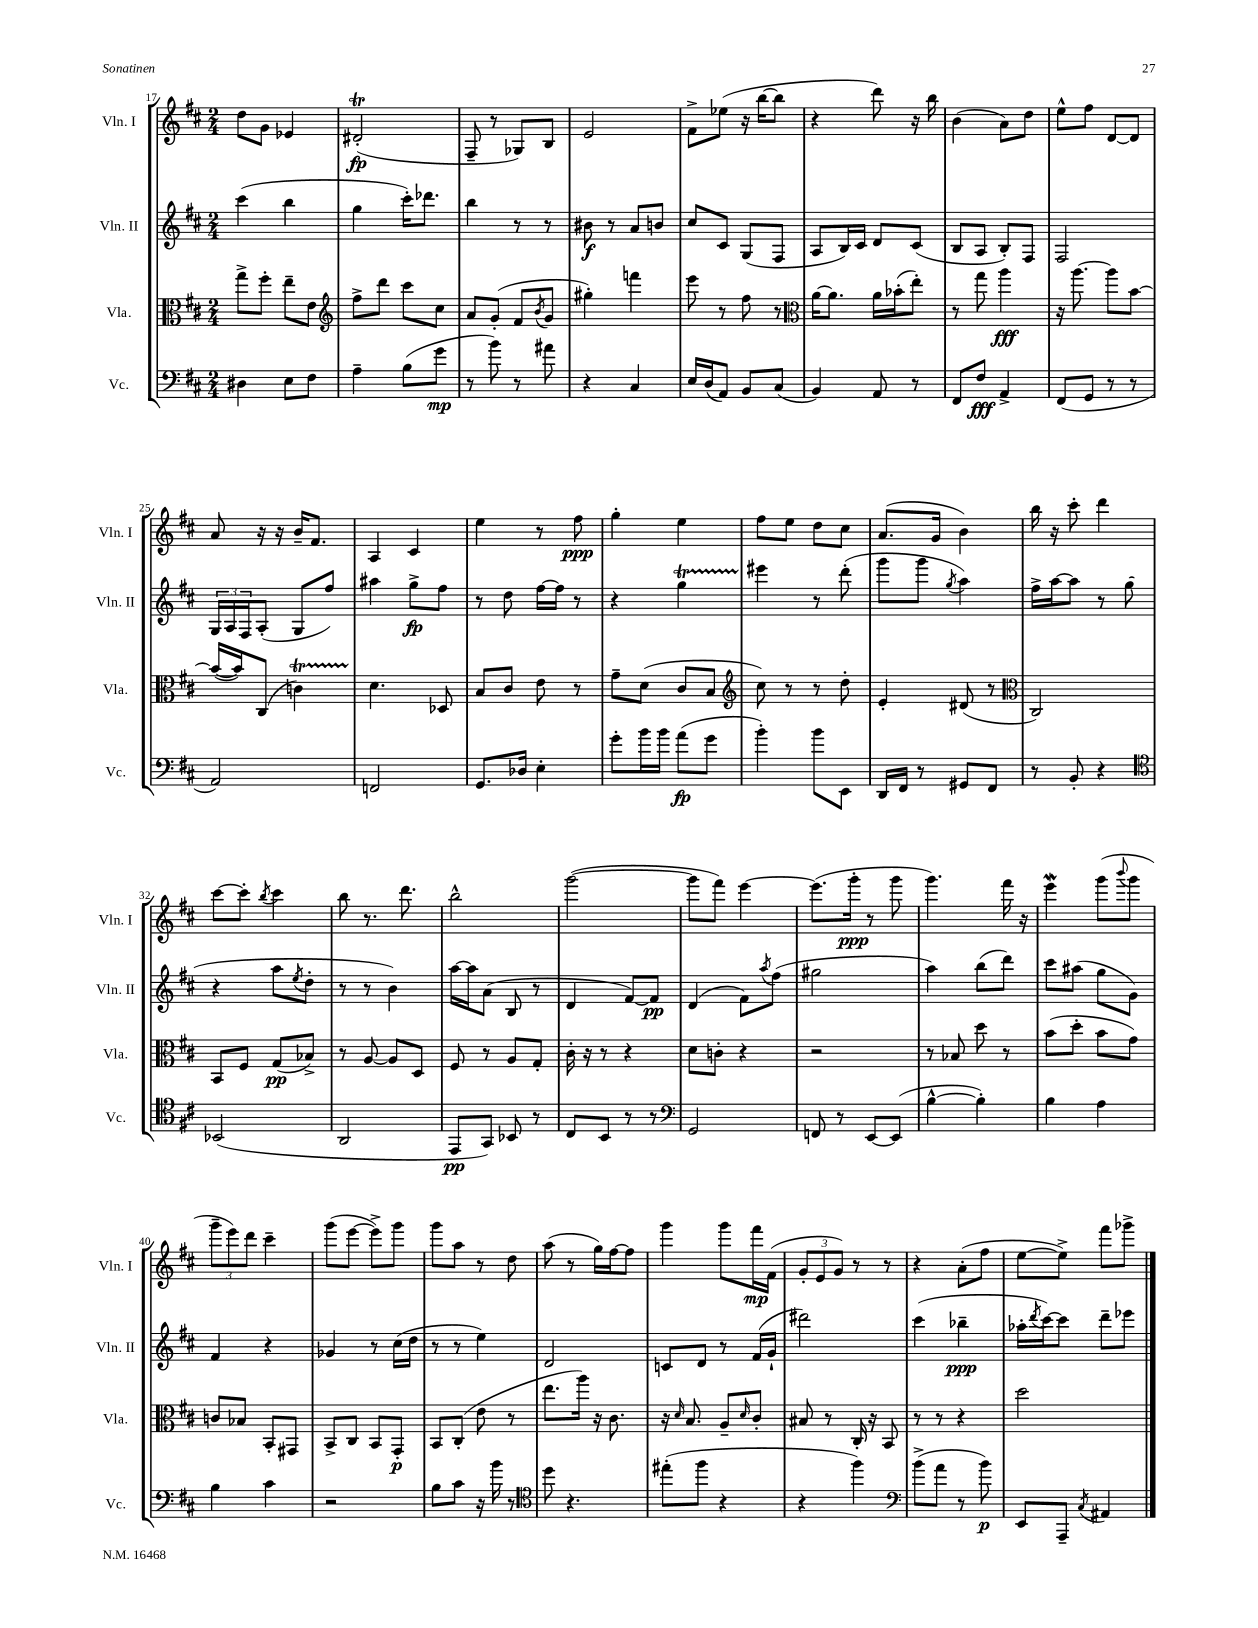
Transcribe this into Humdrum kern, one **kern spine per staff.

**kern	**kern	**kern	**kern
*staff4	*staff3	*staff2	*staff1
*clefF4	*clefC3	*clefG2	*clefG2
*k[f#c#]	*k[f#c#]	*k[f#c#]	*k[f#c#]
*M2/4	*M2/4	*M2/4	*M2/4
4D#	8gg^	(4ccc#	8dd
.	8ff#'	.	8g
8E	8ee~	4bb	4e-
8F#	8e	.	.
=	=	=	=
*	*clefG2	*	*
4A~	8ff#^	4gg	(2d#'
.	8ddd	.	.
(8B	8ccc#	16ccc#')	.
.	.	8.ddd-	.
8g	8cc#	.	.
=	=	=	=
8r	8a	4bb	8F#~
8b)	(8g'	.	8r
8r	8f#	8r	8G-)
.	8qb	.	.
8a#	8g	8r	8B
=	=	=	=
4r	4gg#')	8b#	2e
.	.	8r	.
4C#	4fff	8a	.
.	.	8b	.
=	=	=	=
16E	8eee	8cc#	8f#^
(16D	.	.	.
8AA)	8r	8c#	(8ee-
8BB	8ff#	(8G	16r
.	.	.	[16bb
(8C#	8r	8F#	8bb]
=	=	=	=
*	*clefC3	*	*
4BB)	[16a	8A	4r
.	8.a]	.	.
.	.	16B)	.
.	.	16c#	.
8AA	16a	8d	8ddd)
.	(16b-'	.	.
8r	8ee')	(8c#	16r
.	.	.	16bb
=	=	=	=
8FF#	8r	8B	(4b
8F#	8gg	8A	.
4AA^	4aa	8B')	8a)
.	.	8F#	8dd
=	=	=	=
(8FF#	16r	2F#	8ee^^
.	[8.aa	.	.
8GG	.	.	8ff#
8r	8aa]	.	[8d
8r	[8b	.	8d]
=	=	=	=
2AA)	(16b_	24G	8a
.	.	24A	.
.	16b])	.	.
.	.	24F#	.
.	(8C#	(8A'	16r
.	.	.	16r
.	4c)	8G	16b~
.	.	.	8.f#
.	.	8ff#)	.
=	=	=	=
2FF	4.d	4aa#	4A
.	.	8gg^	4c#
.	8D-	8ff#	.
=	=	=	=
8.GG	8B	8r	4ee
.	8c#	8dd	.
16D-	.	.	.
4E'	8e	[16ff#	8r
.	.	16ff#]	.
.	8r	8r	8ff#
=	=	=	=
8g'	8g~	4r	4gg'
16b	(8d	.	.
16b	.	.	.
(8a	8c#	4gg	4ee
8g	8B	.	.
=	=	=	=
*	*clefG2	*	*
4b')	8cc#)	4eee#	8ff#
.	8r	.	8ee
8b	8r	8r	8dd
8EE	8dd'	(8ddd'	8cc#
=	=	=	=
16DD	4e'	8ggg	(8.a
16FF#	.	.	.
8r	.	8ggg	.
.	.	.	16g
.	.	8qgg	.
8GG#	(8d#	4aa)	4b)
8FF#	8r	.	.
=	=	=	=
*	*clefC3	*	*
8r	2C#)	16ff#^	16bb
.	.	[16aa	16r
8BB'	.	8aa]	8ccc#'
4r	.	8r	4ddd
.	.	(8gg	.
=	=	=	=
*clefC4	*	*	*
(2BB-	8BB	4r	[8ccc#
.	8F#	.	8ccc#']
.	.	.	8qbb
.	(8G	8aa	4ccc#
.	.	8qee	.
.	8B-^)	8dd'	.
=	=	=	=
2AA	8r	8r	8bb
.	[8A	8r	8.r
.	8A]	4b)	.
.	.	.	8.ddd
.	8D	.	.
=	=	=	=
8EE	8F#	[16aa	2bb^^
.	.	16aa]	.
8GG)	8r	(8a	.
8BB-	8A	8B	.
8r	8G'	8r	.
=	=	=	=
8C#	16c#'	4d	([2ggg
.	16r	.	.
8BB	8r	.	.
8r	4r	[8f#)	.
8r	.	8f#]	.
=	=	=	=
*clefF4	*	*	*
2GG	8d	(4d	8ggg]
.	8c'	.	8fff#)
.	4r	8f#)	[4eee
.	.	8qaa	.
.	.	(8ff#	.
=	=	=	=
8FF	2r	2gg#	(8.eee]
8r	.	.	.
.	.	.	16ggg'
[8EE	.	.	8r
(8EE]	.	.	8ggg
=	=	=	=
[4B^^	8r	4aa)	4.ggg)
.	8B-	.	.
4B'])	8dd	(8bb	.
.	8r	8ddd)	16fff#
.	.	.	16r
=	=	=	=
4B	(8b	8ccc#	4eee
.	8dd'	(8aa#	.
4A	8b	8gg	(8ggg
.	.	.	8qqbbb
.	8g)	8g)	8ggg
=	=	=	=
4B	8c	4f#	12ggg~
.	.	.	12eee)
.	8B-	.	.
.	.	.	12ddd
4c#	8BB'	4r	4ccc#~
.	8GG#	.	.
=	=	=	=
2r	8BB^	4g-	(8ggg
.	8C#	.	[8eee
.	8BB	8r	8eee^])
.	8GG'	(16cc#	8ggg
.	.	16dd	.
=	=	=	=
8B	8BB	8r	8ggg
8c#	(8C#'	8r	8aa
16r	8e	4ee)	8r
16b	.	.	.
8r	8r	.	8dd
=	=	=	=
*clefC4	*	*	*
8dd	8.ee	2d	(8aa
4.r	.	.	8r
.	16aa)	.	.
.	16r	.	16gg)
.	8.c#	.	[16ff#
.	.	.	8ff#]
=	=	=	=
(8ee#'	16r	8c	4ggg
.	16qqd	.	.
.	8.B	.	.
8ff#	.	8d	.
4r	8A~	8r	8ggg
.	16qqd	.	.
.	8c#'	(16f#	16fff#
.	.	16g`	(16f#
=	=	=	=
4r	8B#	2ddd#)	12g'
.	.	.	12e
.	8r	.	.
.	.	.	12g)
4ff#)	16C#'	.	8r
.	16r	.	.
.	8BB	.	8r
=	=	=	=
*clefF4	*	*	*
(8b^	8r	(4ccc#	4r
8a	8r	.	.
8r	4r	4bb-~	(8a'
8b)	.	.	8ff#
=	=	=	=
8EE	2dd	16aa-'	[8ee
.	.	8qddd	.
.	.	[16ccc#)	.
8AAA~	.	8ccc#]	8ee^])
8qC#	.	.	.
4AA#	.	8ddd~	8fff#
.	.	8eee-	8ggg-^
==	==	==	==
*-	*-	*-	*-
